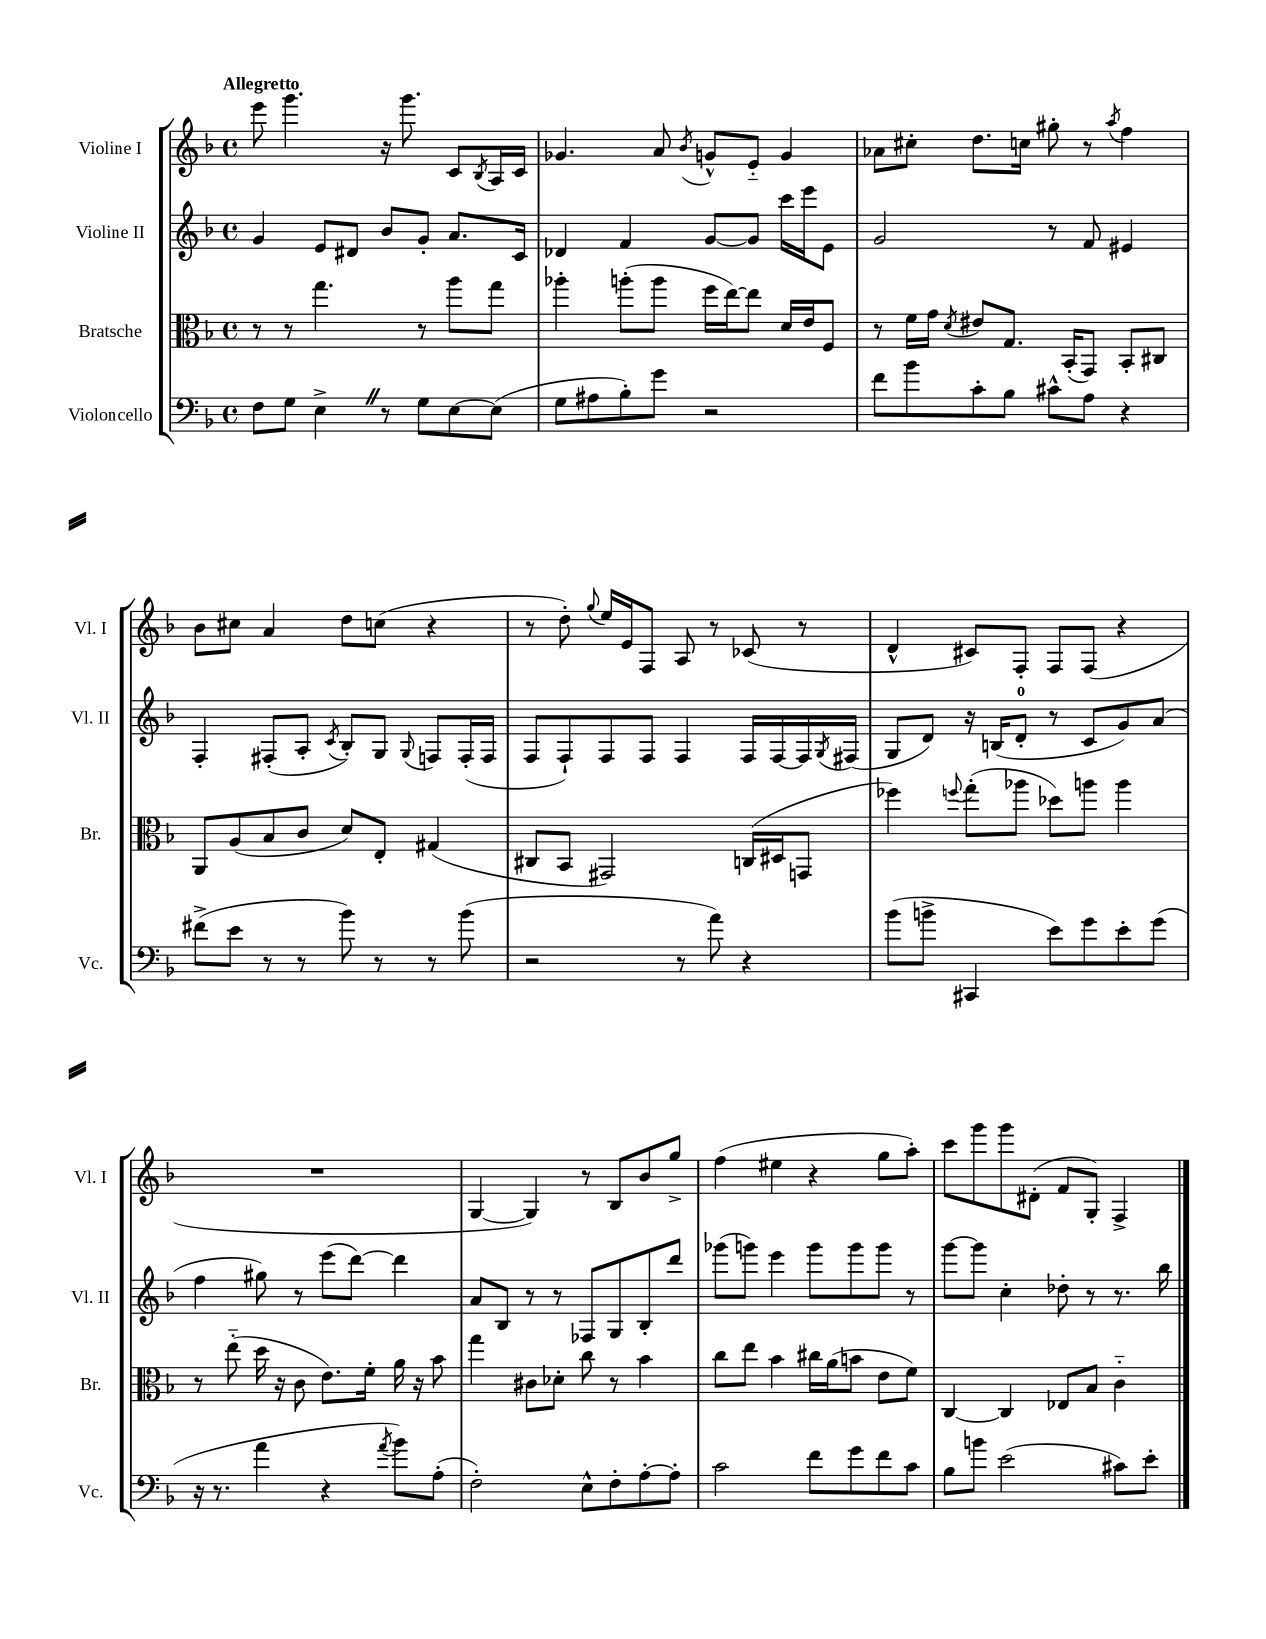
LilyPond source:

<<
\new StaffGroup <<
\new Staff = "s0" \with { instrumentName = "Violine I" shortInstrumentName = "Vl. I" } {
    \clef treble \key f \major \defaultTimeSignature \time 4/4 \tempo "Allegretto"
    e'''8 g'''4. r16 g'''8. c'8 \acciaccatura { bes8 } a16 c'16 |
    ges'4. a'8 \acciaccatura { bes'8 } g'8-^ e'8-_ g'4 |
    aes'8 cis''8-. d''8. c''16 gis''8-. r8 \acciaccatura { a''8 } f''4 |
    bes'8 cis''8 a'4 d''8 c''8( r4 |
    r8 d''8-.) \appoggiatura { g''8 } e''16 e'16 f8 a8 r8 ces'8( r8 |
    d'4-^ cis'8) f8-. f8 f8( r4 |
    R1 |
    g4~ g4) r8 bes8 bes'8 g''8-> |
    f''4( eis''4 r4 g''8 a''8-.) |
    c'''8 g'''8 g'''8 dis'8-.( f'8 g8-.) f4-> \bar "|." |
}
\new Staff = "s1" \with { instrumentName = "Violine II" shortInstrumentName = "Vl. II" } {
    \clef treble \key f \major \defaultTimeSignature \time 4/4
    g'4 e'8 dis'8 bes'8 g'8-. a'8. c'16 |
    des'4 f'4 g'8~ g'8 c'''16 e'''16 e'8 |
    g'2 r8 f'8 eis'4 |
    f4-. fis8-.( a8-. \acciaccatura { c'8 } bes8-.) g8 \appoggiatura { g8 } f8 f16-.( f16 |
    f8 f8-!) f8 f8 f4 f16 f16~ f16 \acciaccatura { g8 } fis16( |
    g8 d'8) r16 b16( d'8-0-. r8 c'8 g'8) a'8( |
    f''4 gis''8) r8 e'''8( d'''8~) d'''4 |
    a'8 bes8 r8 r8 fes8 g8 bes8-. d'''8 |
    ges'''8( g'''8) e'''4 g'''8 g'''8 g'''8 r8 |
    g'''8~ g'''8 c''4-. des''8-. r8 r8. bes''16 \bar "|." |
}
\new Staff = "s2" \with { instrumentName = "Bratsche" shortInstrumentName = "Br." } {
    \clef alto \key f \major \defaultTimeSignature \time 4/4
    r8 r8 g''4. r8 a''8 g''8 |
    aes''4-. a''8-.( a''8 f''16 e''16~) e''8 d'16 e'16 f8 |
    r8 f'16 g'16 \acciaccatura { d'8 } eis'8 g8. bes,16-.( g,8) bes,8-. cis8 |
    a,8 a8( bes8 c'8 d'8) e8-. gis4( |
    cis8 bes,8 gis,2) c16( dis16 g,8 |
    fes''4) \appoggiatura { f''8 } g''8-.( aes''8 des''8) a''8 a''4 |
    r8 e''8-_( d''16 r16 c'8 e'8.) f'16-. a'16 r16 bes'8 |
    g''4 cis'8 des'8-. c''8 r8 bes'4 |
    c''8 e''8 bes'4 cis''16 a'16( b'8 e'8 f'8) |
    c4~ c4 ees8 bes8 c'4-_ \bar "|." |
}
\new Staff = "s3" \with { instrumentName = "Violoncello" shortInstrumentName = "Vc." } {
    \clef bass \key f \major \defaultTimeSignature \time 4/4
    f8 g8 e4-> \once \override BreathingSign.text = \markup { \musicglyph "scripts.caesura.straight" } \breathe r8 g8 e8~ e8( |
    g8 ais8 bes8-.) g'8 r2 |
    f'8 bes'8 c'8-. bes8 cis'8-^ a8 r4 |
    fis'8->( e'8 r8 r8 bes'8) r8 r8 bes'8( |
    r2 r8 a'8) r4 |
    bes'8( b'8-> cis,4 e'8) g'8 e'8-. g'8( |
    r16 r8. a'4 r4 \acciaccatura { a'8 } bes'8) a8-.( |
    f2-.) e8-^ f8-. a8~-. a8-. |
    c'2 f'8 g'8 f'8 c'8 |
    bes8 b'8 e'2( cis'8) e'8-. \bar "|." |
}
>>
>>
\layout { \context { \Score \remove "Bar_number_engraver" } }
